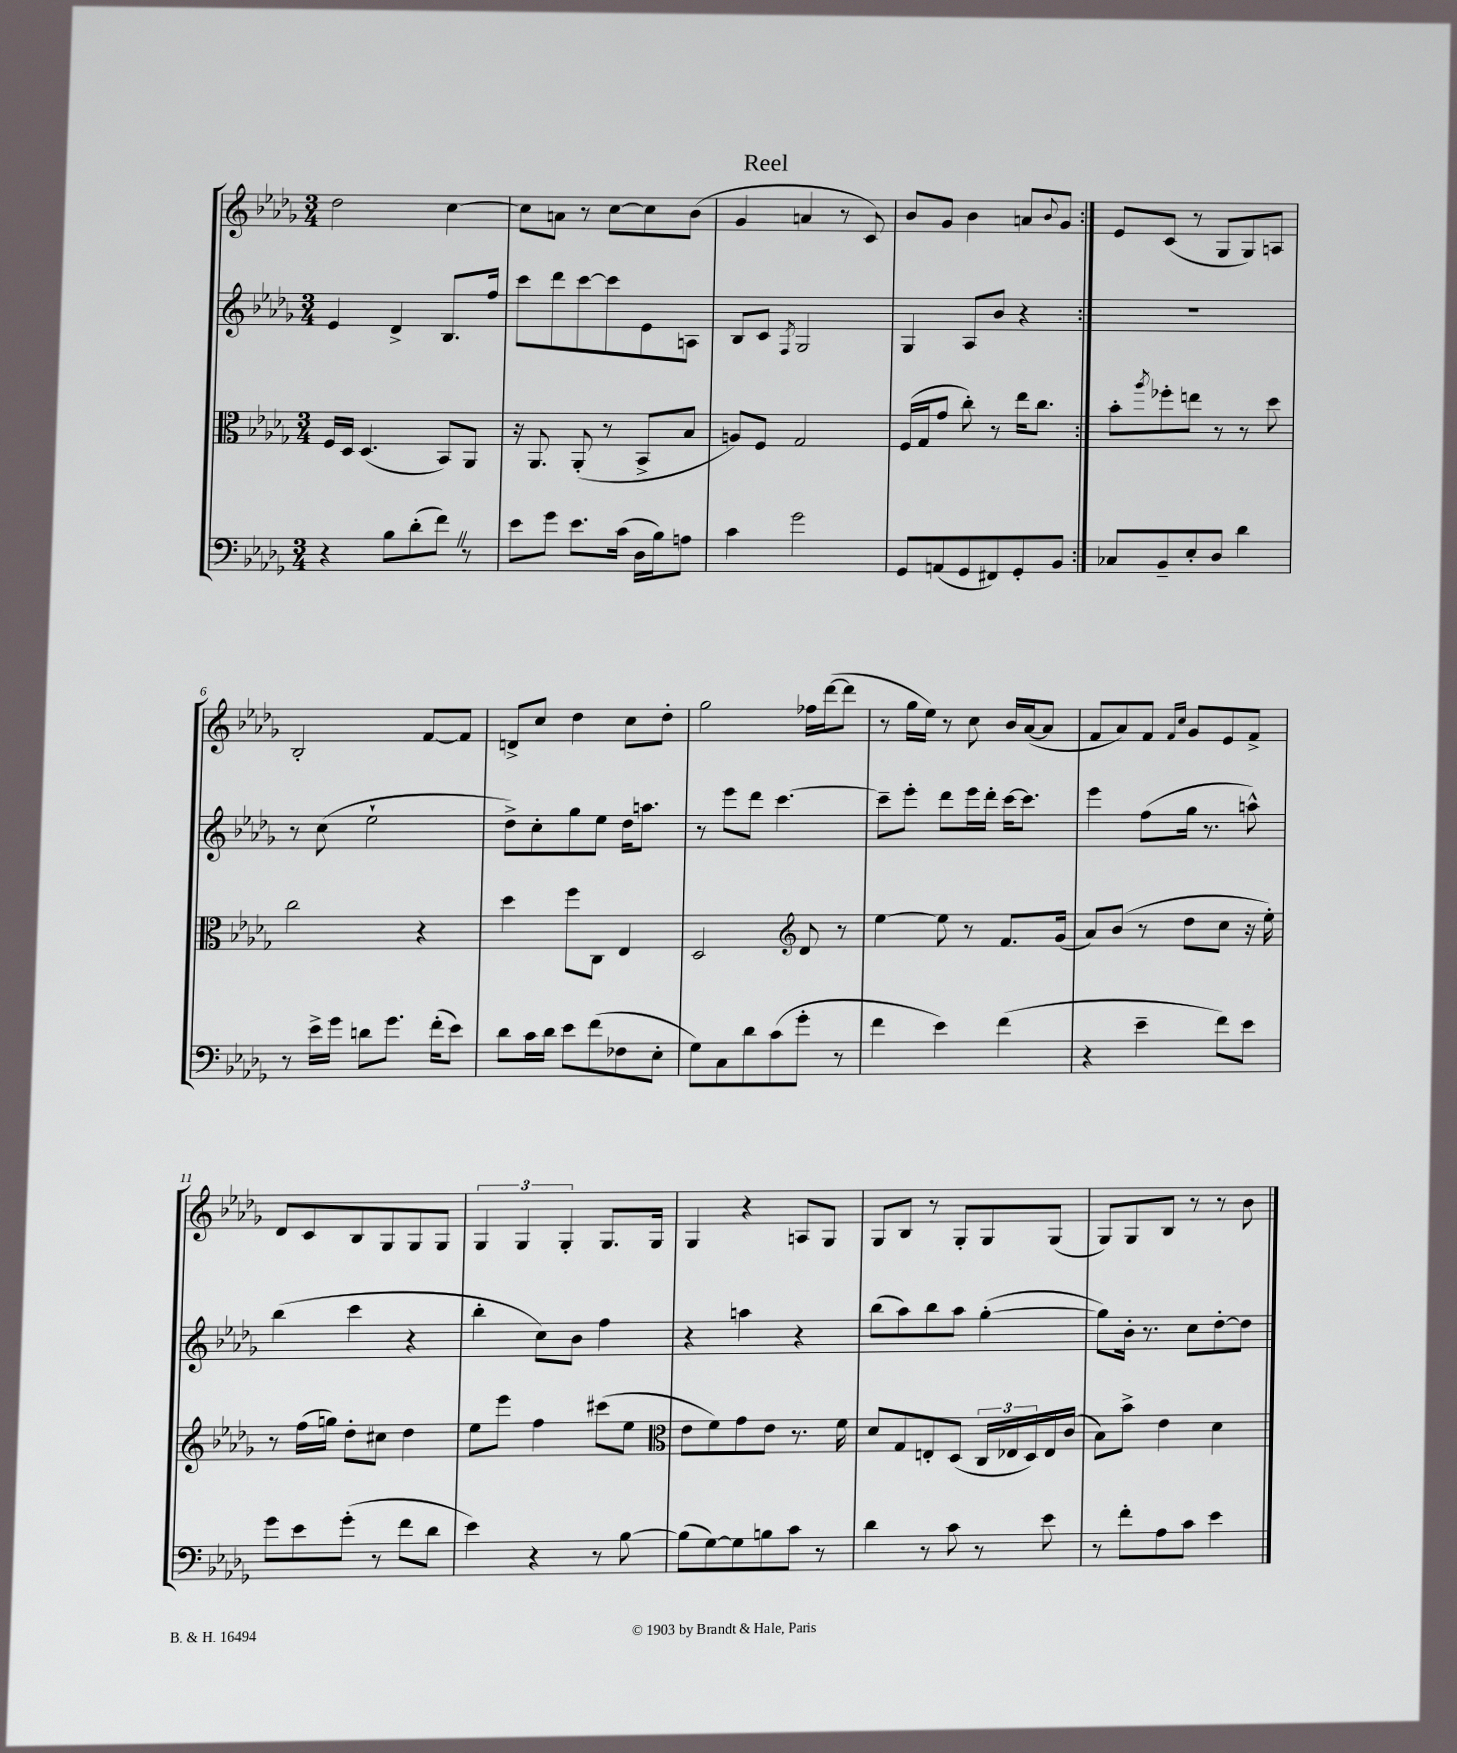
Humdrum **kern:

**kern	**kern	**kern	**kern
*staff4	*staff3	*staff2	*staff1
*clefF4	*clefC3	*clefG2	*clefG2
*k[b-e-a-d-g-]	*k[b-e-a-d-g-]	*k[b-e-a-d-g-]	*k[b-e-a-d-g-]
*M3/4	*M3/4	*M3/4	*M3/4
4r	16F	4e-	2dd-
.	16D-	.	.
.	(4.D-	.	.
8B-	.	4d-^	.
(8d-'	.	.	.
8f)	8BB-)	8.B-	[4cc
8r	8AA-	.	.
.	.	16ff	.
=	=	=	=
8e-	16r	8ccc	8cc]
.	8.AA-	.	.
8g-	.	8ddd-	8a
8.e-	(8AA-'	[8ccc	8r
.	8r	8ccc]	[8cc
(16c	.	.	.
16D-	8BB-^	8e-	8cc]
16B-)	.	.	.
8A	8B-	8A	(8b-
=	=	=	=
4c	8A)	8B-	4g-
.	8F	8c	.
.	.	8qF	.
2g-	2G-	2G-	4a
.	.	.	8r
.	.	.	8c)
=	=	=	=
8GG-	(16F	4G-	8b-
.	16G-	.	.
(8AA	8g-	.	8g-
8GG-	8cc')	8A-	4b-
8FF#)	8r	8b-	.
8GG-'	16ee-	4r	8a
.	8.cc	.	.
.	.	.	8qqb-
8BB-	.	.	8g-
=:|!	=:|!	=:|!	=:|!
8C-	8b-'	2.r	8e-
.	8qaa-	.	.
8BB-~	8ff-'	.	(8c
8E-'	8ee	.	8r
8D-	8r	.	8G-
4d-	8r	.	8G-)
.	8dd-	.	8A
=	=	=	=
8r	2cc	8r	2B-'
16e-^	.	(8cc	.
16g-	.	.	.
8d	.	2ee-`	.
8.g-	.	.	.
.	4r	.	[8f
(16f'	.	.	.
8e-)	.	.	8f]
=	=	=	=
8d-	4dd-	8dd-^)	8d^
16c	.	8cc'	8cc
16d-	.	.	.
8e-	8ff	8gg-	4dd-
(8f	8C	8ee-	.
8F-	4E-	16dd-	8cc
.	.	8.aa	.
8E-'	.	.	8dd-'
=	=	=	=
8G-)	2D-	8r	2gg-
8C	.	8eee-	.
8d-	.	8ddd-	.
(8c	.	[4.ccc	.
*	*clefG2	*	*
8g-'	8d-	.	16ff-
.	.	.	([16ddd-
8r	8r	.	8ddd-]
=	=	=	=
4f	[4ee-	8ccc~]	8r
.	.	8eee-'	16gg-
.	.	.	16ee-)
4e-)	8ee-]	8ddd-	8r
.	8r	16eee-	8cc
.	.	16ddd-'	.
(4f	8.f	[16ccc	16b-
.	.	8.ccc]	([16a-
.	.	.	8a-]
.	(16g-	.	.
=	=	=	=
4r	8a-)	4eee-	8f
.	(8b-	.	8a-)
4e-~	8r	(8ff	8f
.	.	.	16qqf
.	.	.	16qqcc
.	8dd-	16gg-	8g-
.	.	8.r	.
8f)	8cc	.	8e-
8e-	16r	8aa^^)	8f^
.	16ee-')	.	.
=	=	=	=
8g-	8r	(4bb-	8d-
8e-	(16ff	.	8c
.	16gg)	.	.
(8g-'	8dd-'	4ccc	8B-
8r	8cc#	.	8G-
8f	4dd-	4r	8G-
8d-	.	.	8G-
=	=	=	=
4e-)	8ee-	4bb-'	6G-
.	8eee-	.	.
.	.	.	6G-
4r	4ff	8cc)	.
.	.	.	6G-'
.	.	8b-	.
8r	(8ccc#	4ff	8.G-
[8B-	8ee-	.	.
.	.	.	16G-
=	=	=	=
*	*clefC3	*	*
(8B-]	8e-	4r	4G-
[8G-)	8f)	.	.
8G-]	8g-	4aa	4r
8B	8e-	.	.
8c	8.r	4r	8A
8r	.	.	8G-
.	16f	.	.
=	=	=	=
4d-	8d-	(8bb-	8G-
.	8G-	8aa-)	8B-
8r	8E'	8bb-	8r
8c	(8D-	8aa-	8G-'
8r	24C	([4gg-'	8G-
.	24E-	.	.
.	24D-)	.	.
8e-	16E-	.	(8G-
.	(16c	.	.
=	=	=	=
8r	8B-)	8gg-])	8G-)
8f'	8b-^	16b-'	8G-
.	.	8.r	.
8A-	4e-	.	8B-
8c	.	8cc	8r
4e-	4d-	[8dd-'	8r
.	.	8dd-]	8b-
==	==	==	==
*-	*-	*-	*-
